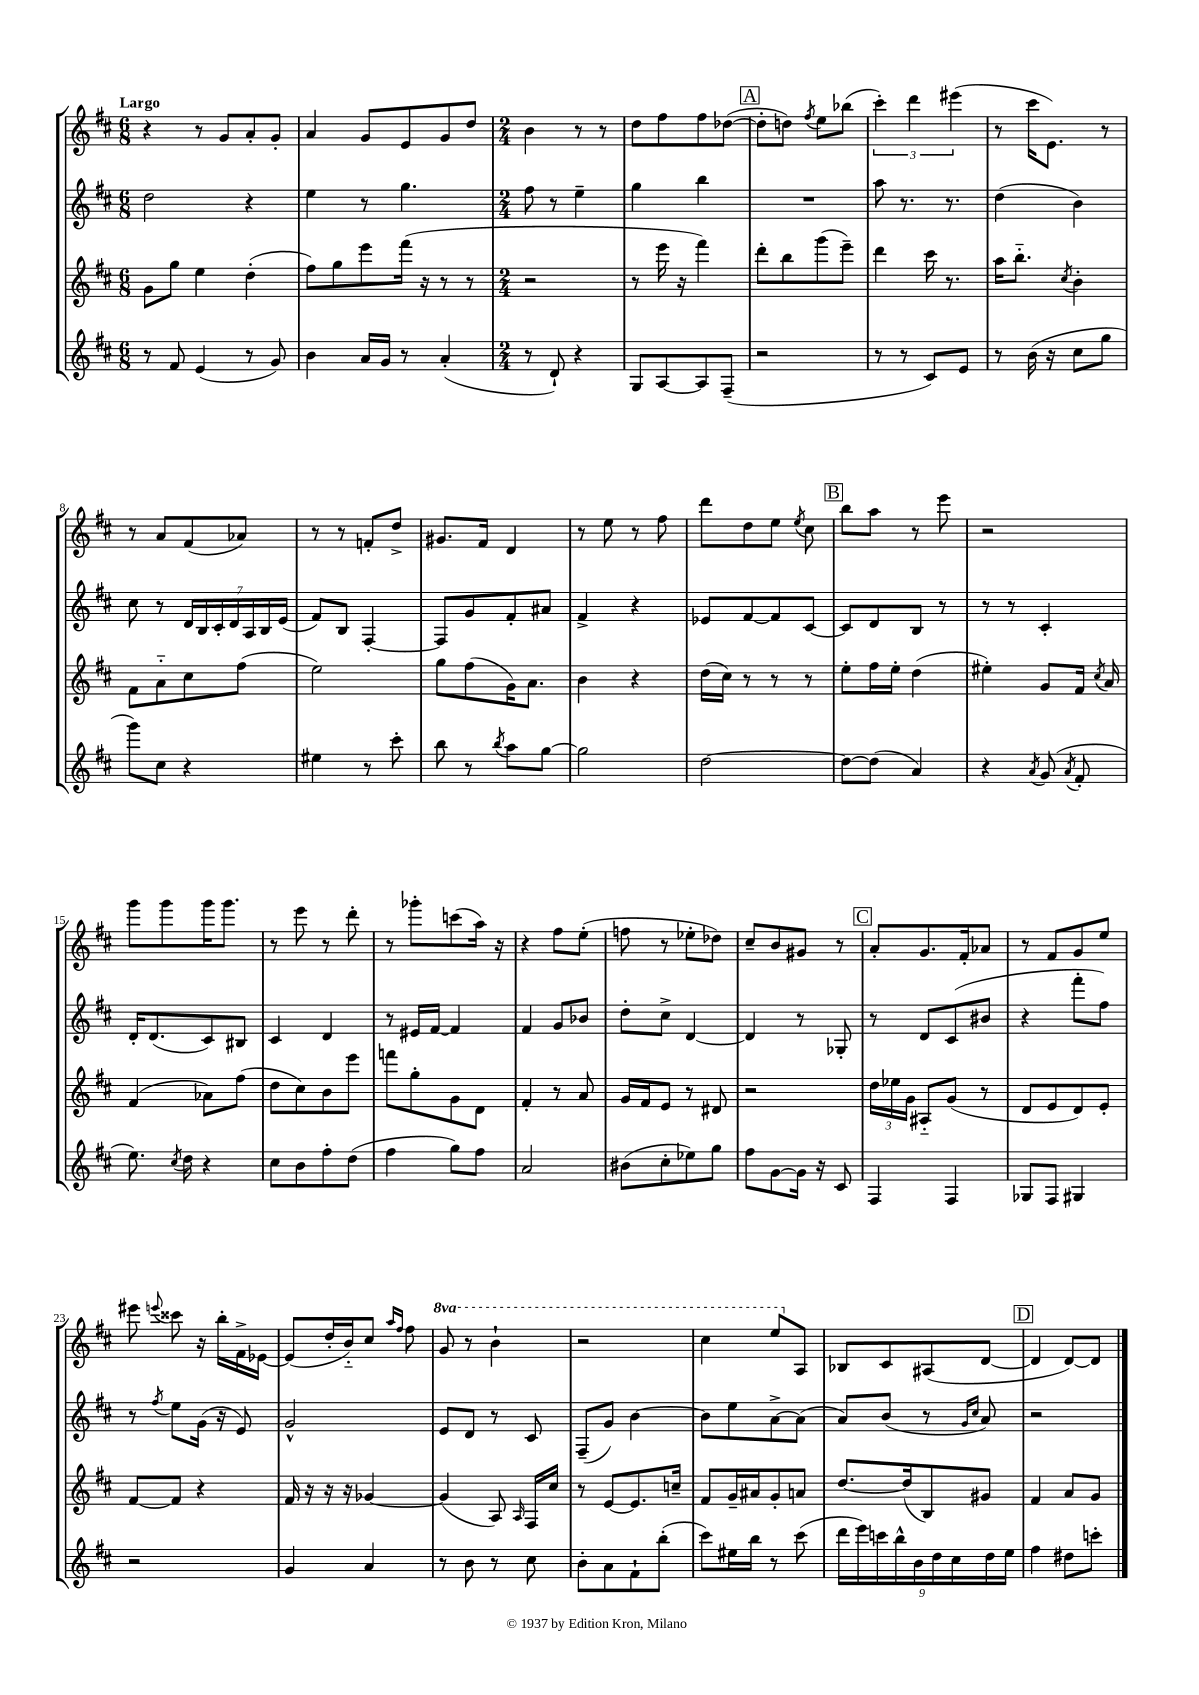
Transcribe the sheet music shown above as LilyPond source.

<<
\new StaffGroup <<
\new Staff = "s0" {
    \clef treble \key d \major \numericTimeSignature \time 6/8 \set Staff.ottavationMarkups = #ottavation-simple-ordinals \tempo "Largo"
    \autoBeamOff r4 r8 g'8[ a'8-. g'8]-. |
    a'4 g'8[ e'8 g'8 d''8] |
    \numericTimeSignature \time 2/4 b'4 r8 r8 |
    d''8[ fis''8 fis''8 des''8]~( |
    \mark \markup { \box "A" } des''8[-. d''8]) \acciaccatura { fis''8 } e''8[ bes''8]( |
    \tuplet 3/2 { cis'''4-.) d'''4 eis'''4( } |
    r8 cis'''16[ e'8.]) r8 |
    r8 a'8[ fis'8( aes'8]) |
    r8 r8 f'8[-. d''8]-> |
    gis'8.[ fis'16] d'4 |
    r8 e''8 r8 fis''8 |
    d'''8[ d''8 e''8] \acciaccatura { e''8 } cis''8 |
    \mark \markup { \box "B" } b''8[ a''8] r8 e'''8 |
    r2 |
    g'''8[ g'''8 g'''16 g'''8.] |
    r8 e'''8 r8 d'''8-. |
    r8 ges'''8[-. c'''8( a''16]) r16 |
    r4 fis''8[ e''8]-.( |
    f''8 r8 ees''8[-. des''8]) |
    cis''8[-- b'8 gis'8] r8 |
    \mark \markup { \box "C" } a'8[-. g'8. fis'16-. aes'8] |
    r8 fis'8[ g'8 e''8] |
    eis'''8 \appoggiatura { e'''8 } cisis'''8 r16 b''16[-. fis'16-> ees'16]~ |
    ees'8[( d''16-. b'16-_) cis''8] \grace { a''16[ fis''16] } fis''8 |
    \ottava #1 g''8 r8 b''4-! |
    r2 |
    cis'''4 e'''8[ \ottava #0 a8] |
    bes8[ cis'8 ais8( d'8]~ |
    \mark \markup { \box "D" } d'4 d'8[~) d'8] \bar "|." |
}
\new Staff = "s1" {
    \clef treble \key d \major \numericTimeSignature \time 6/8
    \autoBeamOff d''2 r4 |
    e''4 r8 g''4. |
    \numericTimeSignature \time 2/4 fis''8 r8 e''4-- |
    g''4 b''4 |
    \mark \markup { \box "A" } R2 |
    a''8 r8. r8. |
    d''4( b'4) |
    cis''8 r8 \tuplet 7/4 { d'16[ b16 cis'16-. d'16 a16 b16 e'16]( } |
    fis'8[) b8] fis4~-. |
    fis8[ g'8 fis'8-. ais'8] |
    fis'4-> r4 |
    ees'8[ fis'8~ fis'8 cis'8]~ |
    \mark \markup { \box "B" } cis'8[ d'8 b8] r8 |
    r8 r8 cis'4-. |
    d'16[-. d'8.( cis'8) bis8] |
    cis'4 d'4 |
    r8 eis'16[ fis'16]~ fis'4 |
    fis'4 g'8[ bes'8] |
    d''8[-. cis''8]-> d'4~ |
    d'4 r8 ges8-. |
    \mark \markup { \box "C" } r8 d'8[ cis'8( bis'8] |
    r4 fis'''8[-. fis''8]) |
    r8 \acciaccatura { fis''8 } e''8[ g'16]( r16 e'8) |
    g'2-^ |
    e'8[ d'8] r8 cis'8 |
    fis8[--( g'8]) b'4~ |
    b'8[ e''8 a'8~-> a'8]( |
    a'8[) b'8]( r8 \grace { g'16[ cis''16] } a'8) |
    \mark \markup { \box "D" } r2 \bar "|." |
}
\new Staff = "s2" {
    \clef treble \key d \major \numericTimeSignature \time 6/8
    \autoBeamOff g'8[ g''8] e''4 d''4-.( |
    fis''8[) g''8 e'''8 fis'''16]( r16 r8 r8 |
    \numericTimeSignature \time 2/4 r2 |
    r8 e'''16 r16 fis'''4) |
    \mark \markup { \box "A" } d'''8[-. b''8 g'''8( e'''8]--) |
    d'''4 cis'''16 r8. |
    a''16[ b''8.]-_ \acciaccatura { cis''8 } b'4-. |
    fis'8[ a'8-_ cis''8 fis''8]( |
    e''2) |
    g''8[ fis''8( g'16) a'8.] |
    b'4 r4 |
    d''16[( cis''16]) r8 r8 r8 |
    \mark \markup { \box "B" } e''8[-. fis''16 e''16]-. d''4( |
    eis''4-.) g'8[ fis'16] \acciaccatura { cis''8 } a'16 |
    fis'4( aes'8[) fis''8]( |
    d''8[ cis''8) b'8 e'''8] |
    f'''8[ g''8-. g'8 d'8] |
    fis'4-. r8 a'8 |
    g'16[ fis'16 e'8] r8 dis'8 |
    r2 |
    \mark \markup { \box "C" } \tuplet 3/2 { d''16[ ees''16 g'16] } ais8[-_ g'8]( r8 |
    d'8[ e'8 d'8) e'8]-. |
    fis'8[~ fis'8] r4 |
    fis'16 r16 r16 r16 ges'4~ |
    ges'4( a8) \grace { a16 } fis16[ cis''16] |
    r8 e'8[~ e'8. c''16]-- |
    fis'8[ g'16-- ais'16 g'8-. a'8] |
    d''8.[~ d''16( b8) gis'8] |
    \mark \markup { \box "D" } fis'4 a'8[ g'8] \bar "|." |
}
\new Staff = "s3" {
    \clef treble \key d \major \numericTimeSignature \time 6/8
    \autoBeamOff r8 fis'8 e'4( r8 g'8) |
    b'4 a'16[ g'16] r8 a'4-.( |
    \numericTimeSignature \time 2/4 r8 d'8-!) r4 |
    g8[ a8~ a8 fis8]--( |
    \mark \markup { \box "A" } r2 |
    r8 r8 cis'8[) e'8] |
    r8 b'16( r16 cis''8[ g''8] |
    g'''8[) cis''8] r4 |
    eis''4 r8 cis'''8-. |
    b''8 r8 \acciaccatura { b''8 } a''8[ g''8]~ |
    g''2 |
    d''2~ |
    \mark \markup { \box "B" } d''8[~ d''8]( a'4) |
    r4 \acciaccatura { a'8 } g'8( \acciaccatura { a'8 } fis'8-. |
    e''8.) \acciaccatura { cis''8 } d''16 r4 |
    cis''8[ b'8 fis''8-. d''8]( |
    fis''4 g''8[) fis''8] |
    a'2 |
    bis'8[( cis''8-. ees''8) g''8] |
    fis''8[ g'8~ g'16] r16 cis'8 |
    \mark \markup { \box "C" } fis4 fis4 |
    ges8[ fis8] gis4 |
    r2 |
    g'4 a'4 |
    r8 b'8 r8 cis''8 |
    b'8[-. a'8 fis'8-! b''8]-.( |
    cis'''8[) eis''16 b''16] r8 cis'''8( |
    \tuplet 9/8 { d'''16[ e'''16) c'''16 b''16-^ b'16 d''16 cis''16 d''16 e''16] } |
    \mark \markup { \box "D" } fis''4 dis''8[ c'''8]-. \bar "|." |
}
>>
>>
